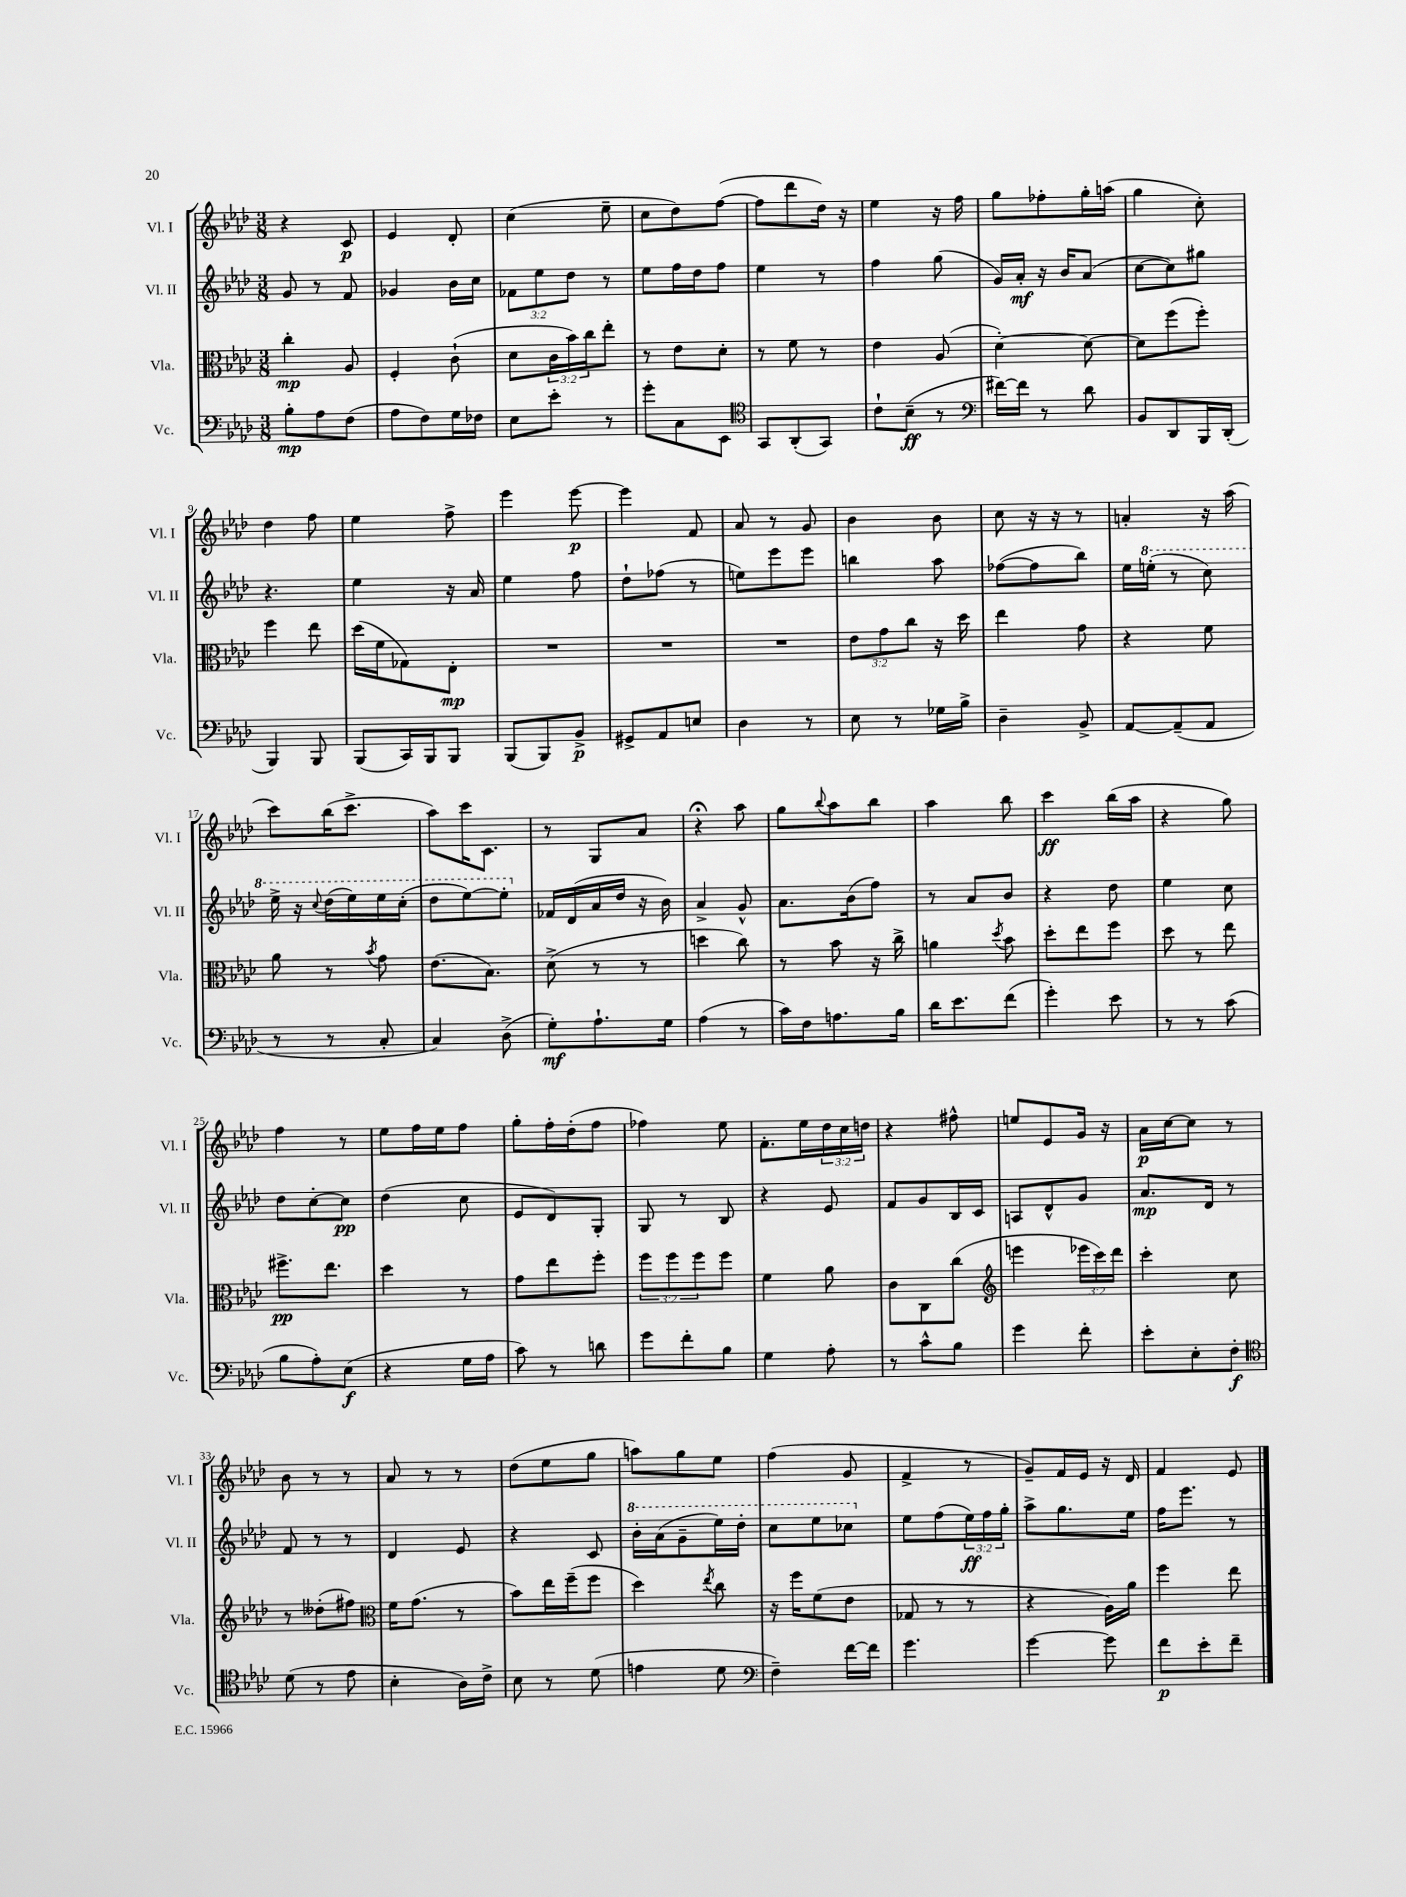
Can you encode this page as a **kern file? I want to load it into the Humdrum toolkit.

**kern	**dynam	**kern	**dynam	**kern	**dynam	**kern	**dynam
*part4	*part4	*part3	*part3	*part2	*part2	*part1	*part1
*staff4	*staff4	*staff3	*staff3	*staff2	*staff2	*staff1	*staff1
*I"Vc.	*	*I"Vla.	*	*I"Vl. II	*	*I"Vl. I	*
*I'Vc.	*	*I'Vla.	*	*I'Vl. II	*	*I'Vl. I	*
*clefF4	*	*clefC3	*	*clefG2	*	*clefG2	*
*k[b-e-a-d-]	*	*k[b-e-a-d-]	*	*k[b-e-a-d-]	*	*k[b-e-a-d-]	*
*M3/8	*	*M3/8	*	*M3/8	*	*M3/8	*
=1	=1	=1	=1	=1	=1	=1	=1
8B-'\L	mp	4cc'\	mp	8g/	.	4r	.
8A-\	.	.	.	8r	.	.	.
(8F\J	.	8A-/	.	8f/	.	8c/	p
=2	=2	=2	=2	=2	=2	=2	=2
8A-\L	.	4F'/	.	4g-X/	.	4e-/	.
8F\)	.	.	.	.	.	.	.
16G\L	.	(8c`\	.	16b-\LL	.	8d-'/	.
16F-X\JJ	.	.	.	16cc\JJ	.	.	.
=3	=3	=3	=3	=3	=3	=3	=3
8E-\L	.	8d-\L	.	12f-X\L	.	(4cc\	.
.	.	.	.	12ee-\	.	.	.
8e-'\J	.	24c\L	.	.	.	.	.
.	.	24b-\)	.	12dd-\J	.	.	.
.	.	24cc\J	.	.	.	.	.
8r	.	8ee-'\J	.	8r	.	8ee-~\	.
=4	=4	=4	=4	=4	=4	=4	=4
8g'\L	.	8r	.	8ee-\L	.	8cc\L	.
8C\	.	8e-\L	.	16ff\L	.	8dd-\)	.
.	.	.	.	16dd-\J	.	.	.
8EE-\J	.	8d-'\J	.	8ff\J	.	([8ff\J	.
=5	=5	=5	=5	=5	=5	=5	=5
*clefC4	*	*	*	*	*	*	*
8GG/L	.	8r	.	4ee-\	.	8ff\L]	.
(8AA-'/	.	8f\	.	.	.	8ddd-\	.
8GG/J)	.	8r	.	8r	.	16dd-\Jk)	.
.	.	.	.	.	.	16r	.
=6	=6	=6	=6	=6	=6	=6	=6
8c`\L	.	4e-\	.	4ff\	.	4ee-\	.
(8B-~\J	ff	.	.	.	.	.	.
8r	.	(8A-/	.	(8gg\	.	16r	.
.	.	.	.	.	.	16ff\	.
=7	=7	=7	=7	=7	=7	=7	=7
*clefF4	*	*	*	*	*	*	*
[16f#X\LL)	.	[4d-'\)	.	16g/LL)	.	8gg\L	.
16f#\JJ]	.	.	.	16a-'/JJ	mf	.	.
8r	.	.	.	16r	.	8ff-X'\	.
.	.	.	.	16b-/KL	.	.	.
8d-\	.	8d-\_	.	(8a-/J	.	16gg'\L	.
.	.	.	.	.	.	(16aan\JJ	.
=8	=8	=8	=8	=8	=8	=8	=8
8BB-/L	.	8d-\L]	.	[8cc\L	.	4gg\	.
8DD-/	.	(8ff\	.	8cc\])	.	.	.
16BBB-/L	.	8ff'\J)	.	8gg#X\J	.	8cc'\)	.
(16DD-'/JJ	.	.	.	.	.	.	.
!!LO:LB:g=z
=9	=9	=9	=9	=9	=9	=9	=9
4BBB-/)	.	4ff\	.	4.r	.	4dd-\	.
8BBB-/	.	8ee-\	.	.	.	8ff\	.
=10	=10	=10	=10	=10	=10	=10	=10
(8BBB-/L	.	(16dd-\LL	.	4ee-\	.	4ee-\	.
.	.	16f\J	.	.	.	.	.
16CC/L)	.	8G-X\)	.	.	.	.	.
16BBB-/J	.	.	.	.	.	.	.
8BBB-/J	.	8E-'\J	mp	16r	.	8ff^\	.
.	.	.	.	16a-/	.	.	.
=11	=11	=11	=11	=11	=11	=11	=11
(8BBB-/L	.	4.r	.	4ee-\	.	4eee-\	.
8BBB-/)	.	.	.	.	.	.	.
8BB-^/J	p	.	.	8ff\	.	[8eee-\	p
=12	=12	=12	=12	=12	=12	=12	=12
8GG#X^/L	.	4.r	.	8dd-`\L	.	4eee-\]	.
8AA-/	.	.	.	(8ff-X\J	.	.	.
8En/J	.	.	.	8r	.	8f/	.
=13	=13	=13	=13	=13	=13	=13	=13
4D-\	.	4.r	.	8een\L)	.	8a-/	.
.	.	.	.	8eee-\	.	8r	.
8r	.	.	.	8eee-\J	.	8g/	.
=14	=14	=14	=14	=14	=14	=14	=14
8E-\	.	12e-\L	.	4bbn\	.	4b-\	.
.	.	12g\	.	.	.	.	.
8r	.	.	.	.	.	.	.
.	.	12cc\J	.	.	.	.	.
16G-X\LL	.	16r	.	8aa-\	.	8b-\	.
16B-^\JJ	.	16dd-\	.	.	.	.	.
=15	=15	=15	=15	=15	=15	=15	=15
4D-~\	.	4ee-\	.	([8ff-X\L	.	8cc\	.
.	.	.	.	8ff-\]	.	16r	.
.	.	.	.	.	.	16r	.
8BB-^/	.	8g\	.	8bb-\J)	.	8r	.
=16	=16	=16	=16	=16	=16	=16	=16
[8AA-/L	.	4r	.	16ee-\LL	.	4an'/	.
*	*	*	*	*8va	*	*	*
.	.	.	.	(16eeen'\JJ	.	.	.
(8AA-~/]	.	.	.	8r	.	.	.
8AA-/J	.	8f\	.	8ccc\)	.	16r	.
.	.	.	.	.	.	(16aa-\	.
!!LO:LB:g=z
=17	=17	=17	=17	=17	=17	=17	=17
8r	.	8a-\	.	16eee-^\	.	8ccc\L)	.
.	.	.	.	16r	.	.	.
.	.	.	.	8qqccc/	.	.	.
8r	.	8r	.	(16ddd-\LL	.	(16bb-\K	.
.	.	.	.	16eee-\)	.	8.ccc^\J	.
.	.	8qb-/	.	.	.	.	.
8C'/	.	8g\	.	16eee-\	.	.	.
.	.	.	.	(16ccc'\JJ	.	.	.
=18	=18	=18	=18	=18	=18	=18	=18
4C/)	.	(8.e-\L	.	8ddd-\L	.	8aa-\L)	.
.	.	.	.	[8eee-\)	.	16ccc\K	.
.	.	8.B-\J)	.	.	.	8.c\J	.
(8D-^\	.	.	.	8eee-'\J]	.	.	.
=19	=19	=19	=19	=19	=19	=19	=19
*	*	*	*	*X8va	*	*	*
8G'\L)	mf	(8d-^\	.	16f-X/LL	.	8r	.
.	.	.	.	(16d-/	.	.	.
8.A-`\	.	8r	.	16a-/	.	8G/L	.
.	.	.	.	16dd-/JJ	.	.	.
.	.	8r	.	16r	.	8a-/J	.
16G\Jk	.	.	.	16b-\)	.	.	.
=20	=20	=20	=20	=20	=20	=20	=20
(4A-\	.	4ddn\	.	4a-^/	.	4r;<	.
8r	.	8cc\)	.	8g^^/	.	8aa-\	.
=21	=21	=21	=21	=21	=21	=21	=21
16c\LL)	.	8r	.	8.a-\L	.	8gg\L	.
16F\J	.	.	.	.	.	.	.
.	.	.	.	.	.	8qqbb-/	.
8.An\	.	8b-\	.	.	.	8aa-\	.
.	.	.	.	(16b-\k	.	.	.
.	.	16r	.	8ff\J)	.	8bb-\J	.
16B-\Jk	.	16cc^\	.	.	.	.	.
=22	=22	=22	=22	=22	=22	=22	=22
16d-\KL	.	4an\	.	8r	.	4aa-\	.
8.e-\	.	.	.	.	.	.	.
.	.	.	.	8a-/L	.	.	.
.	.	8qdd-/	.	.	.	.	.
(8f\J	.	8b-\	.	8b-/J	.	8bb-\	.
=23	=23	=23	=23	=23	=23	=23	=23
4g'\)	.	8dd-'\L	.	4r	.	4ccc\	ff
.	.	8ee-\	.	.	.	.	.
8e-\	.	8ff\J	.	8dd-\	.	(16bb-\LL	.
.	.	.	.	.	.	16aa-\JJ	.
=24	=24	=24	=24	=24	=24	=24	=24
8r	.	8dd-\	.	4ee-\	.	4r	.
8r	.	8r	.	.	.	.	.
(8c\	.	8ee-\	.	8cc\	.	8gg\)	.
!!LO:LB:g=z
=25	=25	=25	=25	=25	=25	=25	=25
8B-\L	.	8.ff#X^\L	pp	8dd-\L	.	4ff\	.
8A-'\)	.	.	.	[8cc'\	.	.	.
.	.	8.ee-\J	.	.	.	.	.
(8E-\J	f	.	.	8cc\J]	pp	8r	.
=26	=26	=26	=26	=26	=26	=26	=26
4r	.	4dd-\	.	(4dd-\	.	8ee-\L	.
.	.	.	.	.	.	16ff\L	.
.	.	.	.	.	.	16ee-\J	.
16G\LL	.	8r	.	8cc\	.	8ff\J	.
16A-\JJ	.	.	.	.	.	.	.
=27	=27	=27	=27	=27	=27	=27	=27
8c\)	.	8g\L	.	8e-/L	.	8gg'\L	.
8r	.	8ee-\	.	8d-/)	.	16ff'\L	.
.	.	.	.	.	.	(16dd-'\J	.
8dn\	.	8ff'\J	.	8G'/J	.	8ff\J	.
=28	=28	=28	=28	=28	=28	=28	=28
8g\L	.	12ff\L	.	8G/	.	4ff-X\)	.
.	.	12ff\	.	.	.	.	.
8f'\	.	.	.	8r	.	.	.
.	.	12ff\	.	.	.	.	.
8B-\J	.	8ff\J	.	8B-/	.	8ee-\	.
=29	=29	=29	=29	=29	=29	=29	=29
4G\	.	4f\	.	4r	.	8.f'\L	.
.	.	.	.	.	.	16ee-\L	.
8A-'\	.	8a-\	.	8e-/	.	24dd-\	.
.	.	.	.	.	.	24cc\	.
.	.	.	.	.	.	24ddn\JJ	.
=30	=30	=30	=30	=30	=30	=30	=30
8r	.	8c\L	.	8f/L	.	4r	.
8c^^\L	.	8C\	.	8g/	.	.	.
8B-\J	.	(8cc\J	.	16B-/L	.	8ff#X^^\	.
.	.	.	.	16c/JJ	.	.	.
=31	=31	=31	=31	=31	=31	=31	=31
*	*	*clefG2	*	*	*	*	*
4g\	.	4eeen\	.	8An/L	.	8een/L	.
.	.	.	.	8d-^^/	.	8e-/	.
8f'\	.	24eee-X\LL	.	8g/J	.	16g/Jk	.
.	.	24ccc\)	.	.	.	.	.
.	.	.	.	.	.	16r	.
.	.	24ddd-\JJ	.	.	.	.	.
=32	=32	=32	=32	=32	=32	=32	=32
8e-'\L	.	4ccc'\	.	8.a-/L	mp	16a-\LL	p
.	.	.	.	.	.	[16cc\J	.
8E-'\	.	.	.	.	.	8cc\J]	.
.	.	.	.	16d-/Jk	.	.	.
8F'\J	f	8cc\	.	8r	.	8r	.
!!LO:LB:g=z
=33	=33	=33	=33	=33	=33	=33	=33
*clefC4	*	*	*	*	*	*	*
(8d-\	.	8r	.	8f/	.	8b-\	.
8r	.	(8dd--X'\L	.	8r	.	8r	.
8e-\	.	8ff#X\J)	.	8r	.	8r	.
=34	=34	=34	=34	=34	=34	=34	=34
*	*	*clefC3	*	*	*	*	*
4B-'\	.	16f\KL	.	4d-/	.	8a-/	.
.	.	(8.g\J	.	.	.	.	.
.	.	.	.	.	.	8r	.
16A-\LL)	.	8r	.	8e-/	.	8r	.
16c^\JJ	.	.	.	.	.	.	.
=35	=35	=35	=35	=35	=35	=35	=35
8B-\	.	8b-\L)	.	4r	.	(8dd-\L	.
8r	.	16ee-\L	.	.	.	8ee-\	.
.	.	(16ff~\J	.	.	.	.	.
(8d-\	.	8ff\J	.	8c/	.	8gg\J	.
=36	=36	=36	=36	=36	=36	=36	=36
*	*	*	*	*8va	*	*	*
4en\	.	4dd-\)	.	16bb-'\LL	.	8aan\L)	.
.	.	.	.	(16aa-\J	.	.	.
.	.	.	.	8gg~\	.	8gg\	.
.	.	8qee-/	.	.	.	.	.
8d-\	.	8cc\	.	16eee-\L)	.	8ee-\J	.
.	.	.	.	16ddd-'\JJ	.	.	.
=37	=37	=37	=37	=37	=37	=37	=37
*clefF4	*	*	*	*	*	*	*
4F~\)	.	16r	.	8ccc\L	.	(4ff\	.
.	.	16ff\KL	.	.	.	.	.
.	.	(8f\	.	8eee-\	.	.	.
[16f\LL	.	8e-\J	.	8ccc-X\J	.	8g/	.
16f\JJ]	.	.	.	.	.	.	.
=38	=38	=38	=38	=38	=38	=38	=38
*	*	*	*	*X8va	*	*	*
4.g\	.	8G-X/	.	8ee-\L	.	4f^/	.
.	.	8r	.	(8ff\	.	.	.
.	.	8r	.	24ee-\L)	ff	8r	.
.	.	.	.	24ff\	.	.	.
.	.	.	.	24gg'\JJ	.	.	.
=39	=39	=39	=39	=39	=39	=39	=39
[4g\	.	4r	.	8aa-^\L	.	8g~/L)	.
.	.	.	.	8.gg\	.	16f/L	.
.	.	.	.	.	.	16e-/JJ	.
8g\]	.	16A-\LL)	.	.	.	16r	.
.	.	16a-\JJ	.	16ee-\Jk	.	16d-/	.
=40	=40	=40	=40	=40	=40	=40	=40
8f\L	p	4ff\	.	16ff\KL	.	4f/	.
.	.	.	.	8.eee-\J	.	.	.
8e-'\	.	.	.	.	.	.	.
8f~\J	.	8ee-\	.	8r	.	8e-/	.
==	==	==	==	==	==	==	==
*-	*-	*-	*-	*-	*-	*-	*-
